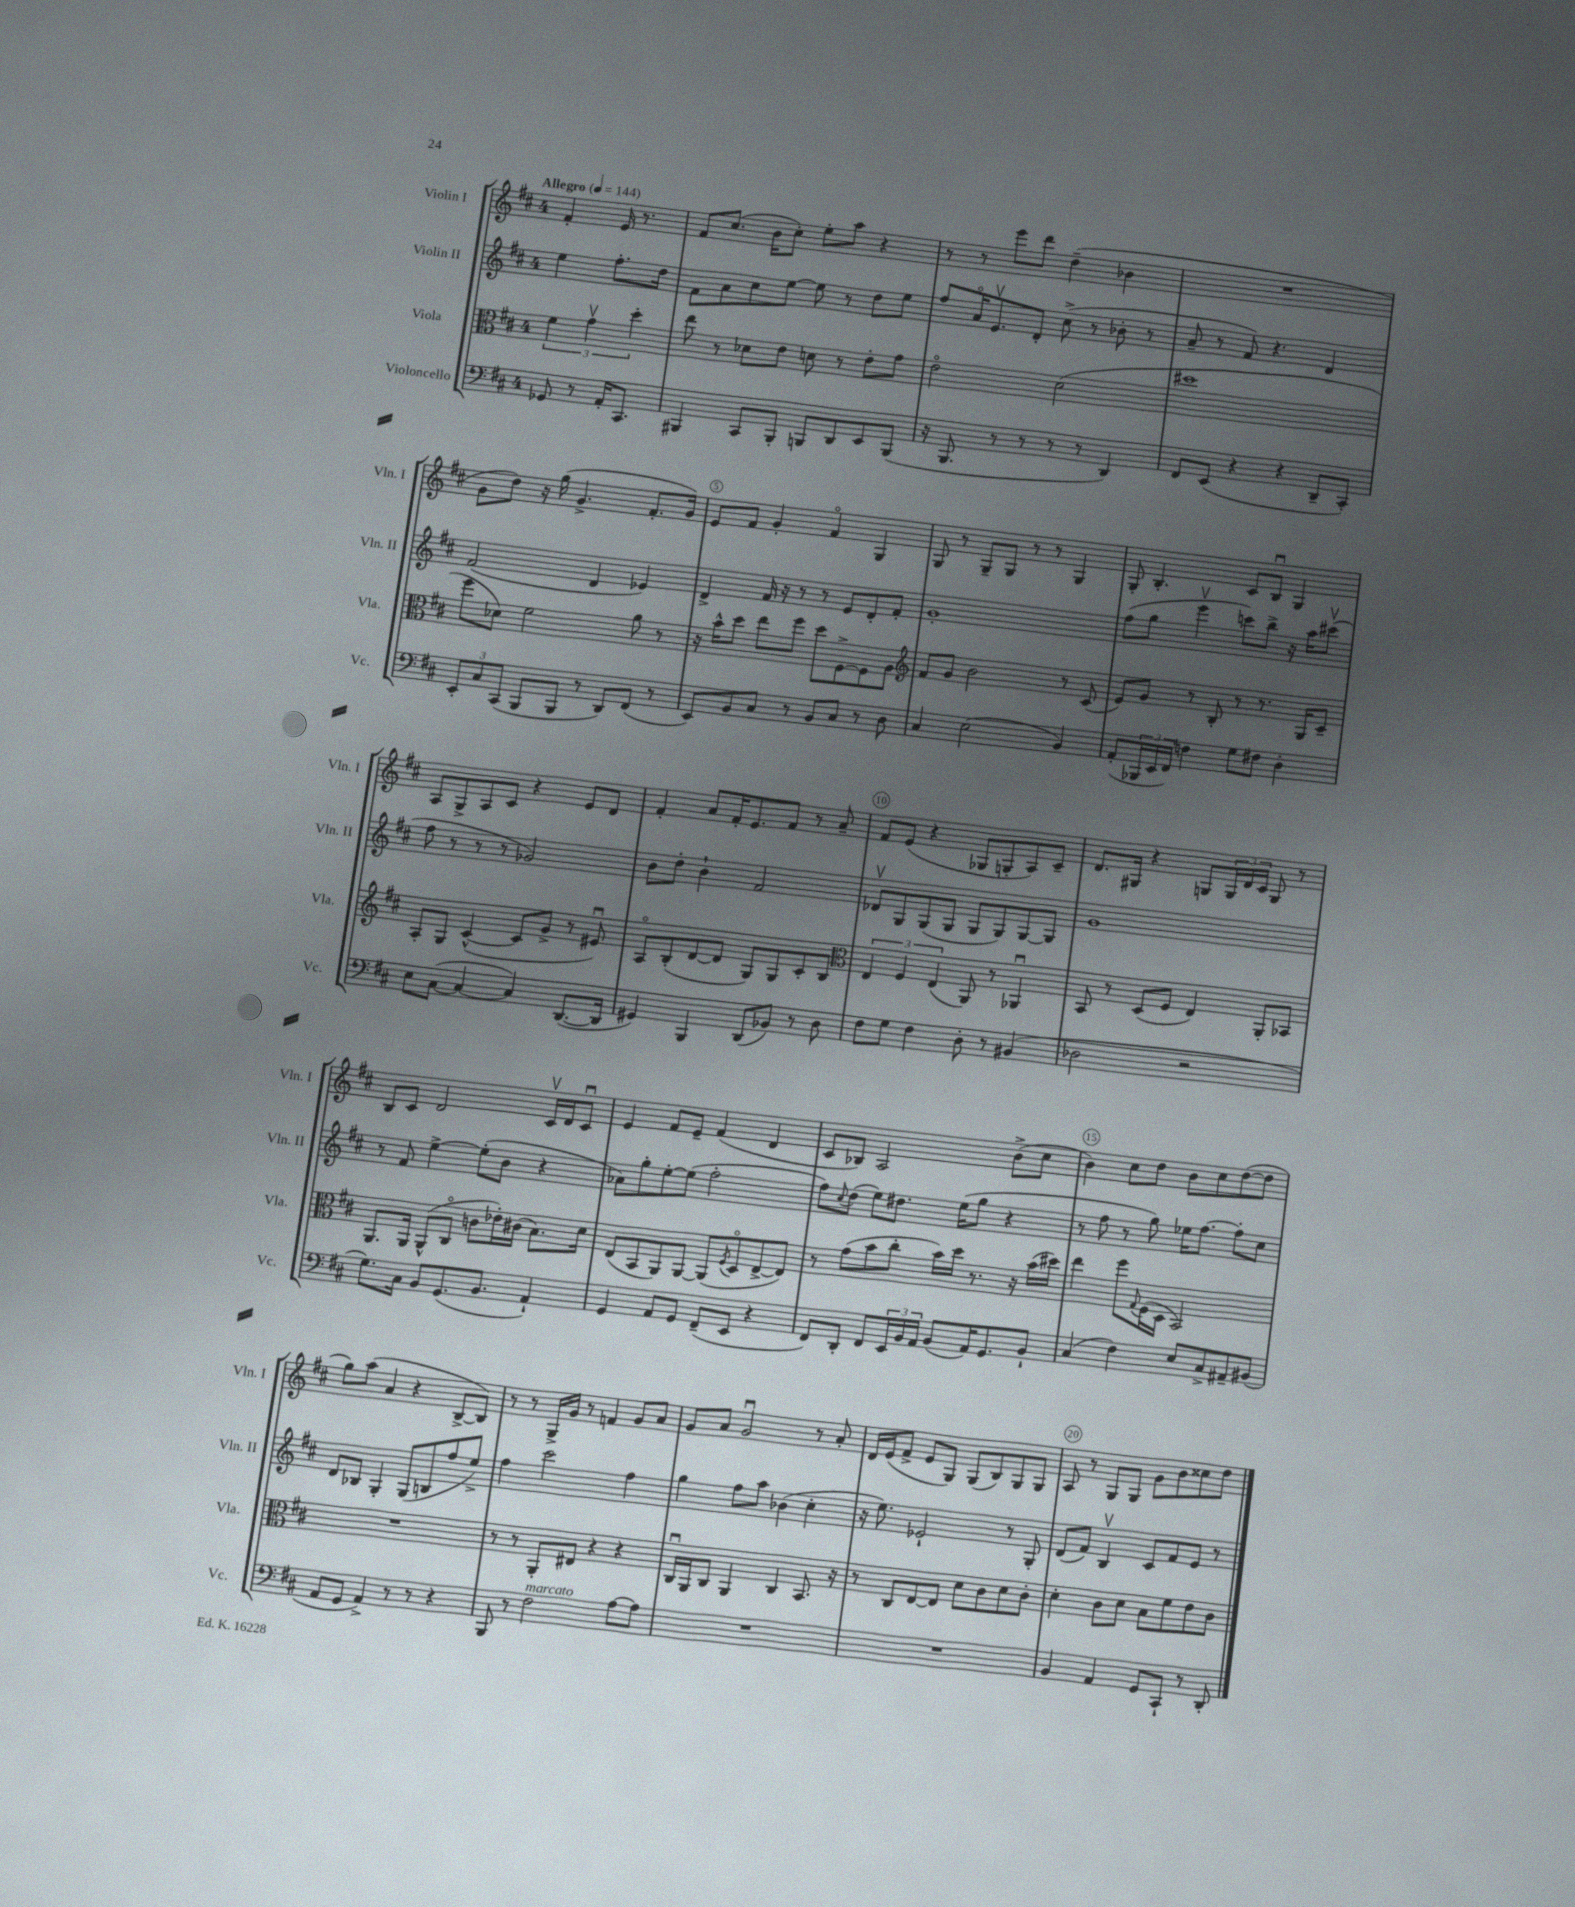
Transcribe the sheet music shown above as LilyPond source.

<<
\new StaffGroup <<
\new Staff = "s0" \with { instrumentName = "Violin I" shortInstrumentName = "Vln. I" } {
    \clef treble \key d \major \once \override Staff.TimeSignature.style = #'single-digit \time 4/4 \partial 2 \tempo "Allegro" 4 = 144
    fis'4-. e'16 r8. |
    fis'8 cis''8.( b'16 cis''8-.) e''8-. a''8 r4 |
    r8 r8 e'''8 d'''8 d''4--( bes'4 |
    R1 |
    g'8 d''8) r16 g''16( g'4.-> fis'8.-. g'16) |
    e'8 fis'8 g'4-. fis'4\flageolet g4 |
    g8 r8 g8-- g8 r8 r8 g4 |
    g8-. b4.-. cis'8 b8\downbow g4 |
    a8 g8-> a8 cis'8 r4 e'8 d'8 |
    fis'4-. a'8 fis'16-. e'8. fis'8 r8 a'8-- |
    fis'8 e'8( r4 ges8 g8-. a8) cis'8-- |
    d'8. gis16 r4 g8 \tuplet 3/2 { g16 d'16 cis'16 } g8 r8 |
    b8 cis'8 d'2 cis'16\upbow d'16 cis'8\downbow |
    e'4 fis'8 e'8-- fis'4( d'4 |
    cis'8 bes8) a2 b'8->( cis''8 |
    b'4) cis''8 d''8 b'8 cis''8 d''8~( d''8 |
    g''8) a''8( a'4 r4 b8~-> b8) |
    r8 r8 g16-> g'16 r8 f'4 g'8 a'8 |
    g'8 a'8 g'2\downbow r8 a'8-. |
    d'16 e'16( fis'8-> e'8 g8) g8( b8) g8 g8 |
    a8 r8 g8 g8 g'8 b'8 cisis''8 d''8 \bar "|." |
}
\new Staff = "s1" \with { instrumentName = "Violin II" shortInstrumentName = "Vln. II" } {
    \clef treble \key d \major \once \override Staff.TimeSignature.style = #'single-digit \time 4/4 \partial 2
    e''4 fis''8.-. d''16 |
    fis'8 a'8 cis''8 e''8~ e''8 r8 d''8 e''8 |
    fis''8 a'16\flageolet e'8.\upbow d'8-. cis''8->( r8 bes'8-. r8 |
    a'8-- r8 fis'8) r4. d'4 |
    fis'2( d'4 ees'4) |
    d'4-> fis'16 r16 r8 r8 e'8 d'8-. fis'8-. |
    g'1-. |
    fis''8( g''8 e'''4\upbow c'''8) b''8-> r16 a''16 cis'''8\upbow( |
    fis''8 r8 r8 r8 ges'2) |
    b'8 d''8-. b'4-! fis'2 |
    des'8\upbow g8 g8( g8 g8 g8) g8~ g8 |
    g'1 |
    r8 fis'8 e''4~-> e''8-.( b'8 r4 |
    aes'8) g''8-. e''8~-. e''8( fis''2-. |
    fis''8) \appoggiatura { cis''8 } d''8( e''8) dis''8. e''16( g''8 r4 |
    r8 fis''8 r8 g''8) ees''16 fis''8.~ fis''8-. cis''8 |
    d'8 bes8 g4-. g8( b8 fis''8 e''8->) |
    fis''4 cis'''2 fis''4 |
    g''4 fis''8 a''8 bes'4( cis''4-. |
    r16 e''8.) ees'2-! r8 g8-. |
    d'8( fis'8) b4\upbow cis'8 fis'8 e'8 r8 \bar "|." |
}
\new Staff = "s2" \with { instrumentName = "Viola" shortInstrumentName = "Vla." } {
    \clef alto \key d \major \once \override Staff.TimeSignature.style = #'single-digit \time 4/4 \partial 2
    \tuplet 3/2 { fis'4 g'4\upbow d''4-. } |
    e''8 r8 des'8 e'8 d'8 r8 e'8-. g'8 |
    e'2\flageolet d'2( |
    dis''1 |
    fis''8 des'8) fis'2 a'8 r8 |
    r16 b'16-^ d''8 e''8 fis''8 d''8 fis8~-> fis8 a8 |
    \clef treble fis'8 g'8 b'2 r8 cis'8( |
    e'8) g'8 r8 b8-. r8 r8. g16 cis'8-- |
    a8-. g8 cis'4~-^( cis'8 g'8-> r8 eis'8\downbow) |
    a8\flageolet b8-.( d'8~ d'8 g8) g8 cis'8-. b8 |
    \clef alto \tuplet 3/2 { e4 fis4 e4( } a,8) r8 aes,4\downbow |
    b,8 r8 d8( fis8 e4) a,8-. bes,8 |
    a,8. a,16 a,8-^( cis8\flageolet c'8 ees'16-.) cis'16( b8.) d'16 |
    e8( b,8 a,8) a,8~ a,8( \acciaccatura { fis8 } d8\flageolet e8~-> e8) |
    r8 g'8( b'8 cis''8-. b'16) d''16 r8. r16 b'16( dis''16) |
    e''4 fis''8 \appoggiatura { g8 } fis16( d16 b,2) |
    R1 |
    r8 r8 a,8-. eis8 r4 r4 |
    cis16\downbow a,16 cis8 a,4 cis4 b,8. r16 |
    r8 cis8 e8~ e8 d'8 cis'8 d'8 cis'8-. |
    d'4-. cis'8 d'8 b8 fis'8 e'8 cis'8 \bar "|." |
}
\new Staff = "s3" \with { instrumentName = "Violoncello" shortInstrumentName = "Vc." } {
    \clef bass \key d \major \once \override Staff.TimeSignature.style = #'single-digit \time 4/4 \partial 2
    ges,8 r8 a,16-. cis,8. |
    bis,,4 cis,8 bis,,8-. b,,8 d,8 e,8 b,,8( |
    r16 b,,8. r8 r8 r8 r8 d,4) |
    fis,8 e,8( r4 r4 d,8-- cis,8-.) |
    \tuplet 3/2 { e,8-. cis8 cis,8( } b,,8 b,,8 r8 d,8) fis,8( r8 |
    e,8) b,8 cis8 r8 b,8 cis8 r8 d8 |
    cis4 e2( b,4) |
    a,8-.( \tuplet 3/2 { bes,,16 e,16 fis,16) } f4 g8 fis8 d4-. |
    e8 cis8~( cis4~ cis4) d,8.~( d,16 |
    gis,4) b,,4 d,8( bes,8) r8 d8 |
    fis8 g8 fis4 d8-. r8 bis,4( |
    des2 r2 |
    g8.) cis16 b,8 g,8.( b,8. a,4-!) |
    g,4 a,8 g,8 fis,8--( e,8 r4 |
    fis,8) d,8-. fis,8 \tuplet 3/2 { e,16 b,16 a,16 } b,8( a,16) g,8. b,8-! |
    cis4( fis4) e8 cis8-> ais,8-- bis,8( |
    a,8 g,8 a,4->) r8 r8 r4 |
    b,,8 r8 fis2^\markup { \italic "marcato" } a8~ a8 |
    R1 |
    R1 |
    b,4 a,4 g,8 cis,8-! r8 d,8-. \bar "|." |
}
>>
>>
\layout { \context { \Score \override BarNumber.break-visibility = ##(#f #t #t) barNumberVisibility = #(every-nth-bar-number-visible 5) \override BarNumber.stencil = #(make-stencil-circler 0.1 0.3 ly:text-interface::print) } }
